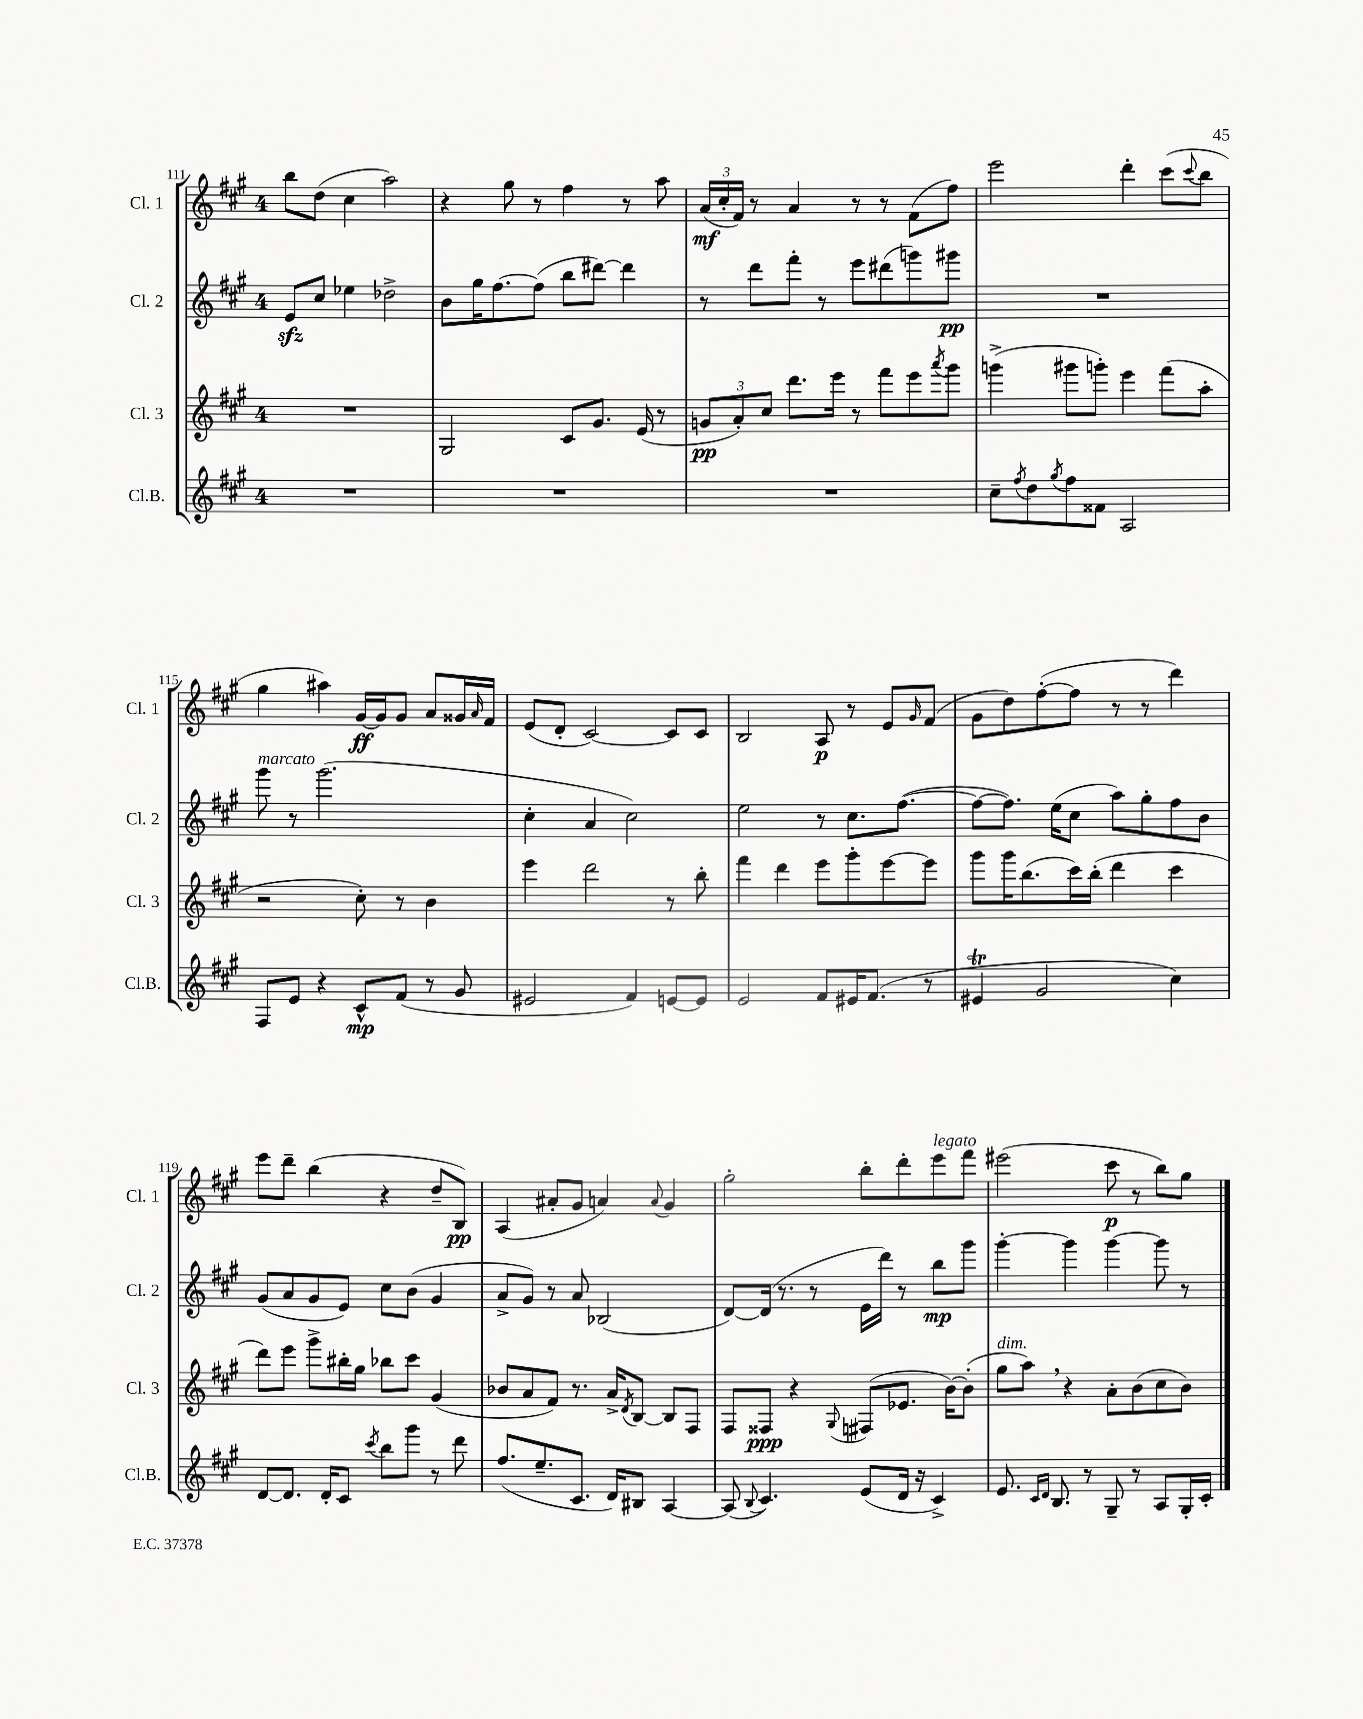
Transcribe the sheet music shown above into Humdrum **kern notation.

**kern	**kern	**kern	**kern
*staff4	*staff3	*staff2	*staff1
*clefG2	*clefG2	*clefG2	*clefG2
*k[f#c#g#]	*k[f#c#g#]	*k[f#c#g#]	*k[f#c#g#]
*M4/4	*M4/4	*M4/4	*M4/4
1r	1r	8e	8bb
.	.	8cc#	(8dd
.	.	4ee-	4cc#
.	.	2dd-^	2aa)
=	=	=	=
1r	2G#	8b	4r
.	.	16gg#	.
.	.	[8.ff#	.
.	.	.	8gg#
.	.	(8ff#]	8r
.	8c#	8bb	4ff#
.	8.g#	[8ddd#)	.
.	.	4ddd#]	8r
.	(16e	.	.
.	8r	.	8aa
=	=	=	=
1r	12g	8r	(24a
.	.	.	24cc#'
.	12a')	.	24f#)
.	.	8ddd	8r
.	12cc#	.	.
.	8.ddd	8fff#'	4a
.	.	8r	.
.	16eee	.	.
.	8r	8eee	8r
.	8fff#	(8ddd#	8r
.	8eee	8ggg)	(8f#
.	8qaaa	.	.
.	8ggg#	8ggg#	8ff#)
=	=	=	=
8cc#~	(4ggg^	1r	2eee
8qff#	.	.	.
8dd	.	.	.
8qgg#	.	.	.
8ff#	8ggg#	.	.
8f##	8ggg')	.	.
2A	4eee	.	4ddd'
.	(8fff#	.	(8ccc#
.	.	.	8qqccc#
.	8aa'	.	8bb
=	=	=	=
8F#	2r	8ggg#	4gg#
8e	.	8r	.
4r	.	(2.ggg#	4aa#)
8c#^^	8cc#')	.	[16g#
.	.	.	16g#]
(8f#	8r	.	8g#
8r	4b	.	8a
8g#	.	.	16g##
.	.	.	16qqa
.	.	.	16f#
=	=	=	=
2e#	4eee	4cc#'	(8e
.	.	.	8d'
.	2ddd	4a	[2c#)
4f#)	.	2cc#)	.
[8e	8r	.	8c#]
8e]	8bb'	.	8c#
=	=	=	=
2e	4fff#	2ee	2B
.	4ddd	.	.
8f#	8eee	8r	8A
16e#	8ggg#'	8.cc#	8r
(8.f#	.	.	.
.	[8eee	.	8e
.	.	([8.ff#	.
.	.	.	16qqg#
8r	8eee]	.	(8f#
=	=	=	=
4e#	8ggg#	8ff#_	8g#
.	16ggg#	8.ff#])	8dd)
.	(8.bb	.	.
2g#	.	.	([8ff#'
.	.	(16ee	.
.	16ccc#)	8cc#	8ff#]
.	(16bb'	.	.
.	4ddd	8aa)	8r
.	.	8gg#'	8r
4cc#)	4ccc#	8ff#	4ddd)
.	.	8b	.
=	=	=	=
[8d	8ddd)	(8g#	8eee
8.d]	8eee	8a	8ddd~
.	8ggg#^	8g#	(4bb
16d'	.	.	.
8c#	16bb#'	8e)	.
.	16gg#	.	.
8qccc#	.	.	.
8bb	8bb-	8cc#	4r
8ggg#	8ccc#	(8b	.
8r	(4g#	4g#	8dd~
8ddd	.	.	8B)
=	=	=	=
(8.ff#	8b-	8a^	(4A
.	8a	8g#)	.
8.ee~	.	.	.
.	8f#)	8r	8a#'
8.c#	8.r	8a	8g#
.	.	(2B-	4a)
16d)	16a^	.	.
.	8qd	.	.
8B#	[8B	.	.
.	.	.	8qqa
[4A	8B]	.	4g#
.	8F#	.	.
=	=	=	=
(8A]	8F#	[8d)	2gg#'
8qqB	.	.	.
4.c#)	8F##	(16d]	.
.	.	8.r	.
.	4r	.	.
.	.	8r	.
.	8qqG#	.	.
(8e	(8F#	16e	8bb'
.	.	16ddd)	.
16d	8.e-	8r	8ddd'
16r	.	.	.
4c#^)	.	8bb	8eee
.	[16b)	.	.
.	(8b']	8ggg#	8fff#
=	=	=	=
8.e	8gg#	[4ggg#'	(2eee#
.	8aa)	.	.
16qqc#	.	.	.
16qqd	.	.	.
8.B	.	.	.
.	4r	4ggg#]	.
8r	.	.	.
8G#~	8a'	[4ggg#	8ccc#
8r	(8b	.	8r
8A	8cc#	8ggg#]	8bb)
16G#'	8b)	8r	8gg#
16c#'	.	.	.
==	==	==	==
*-	*-	*-	*-
